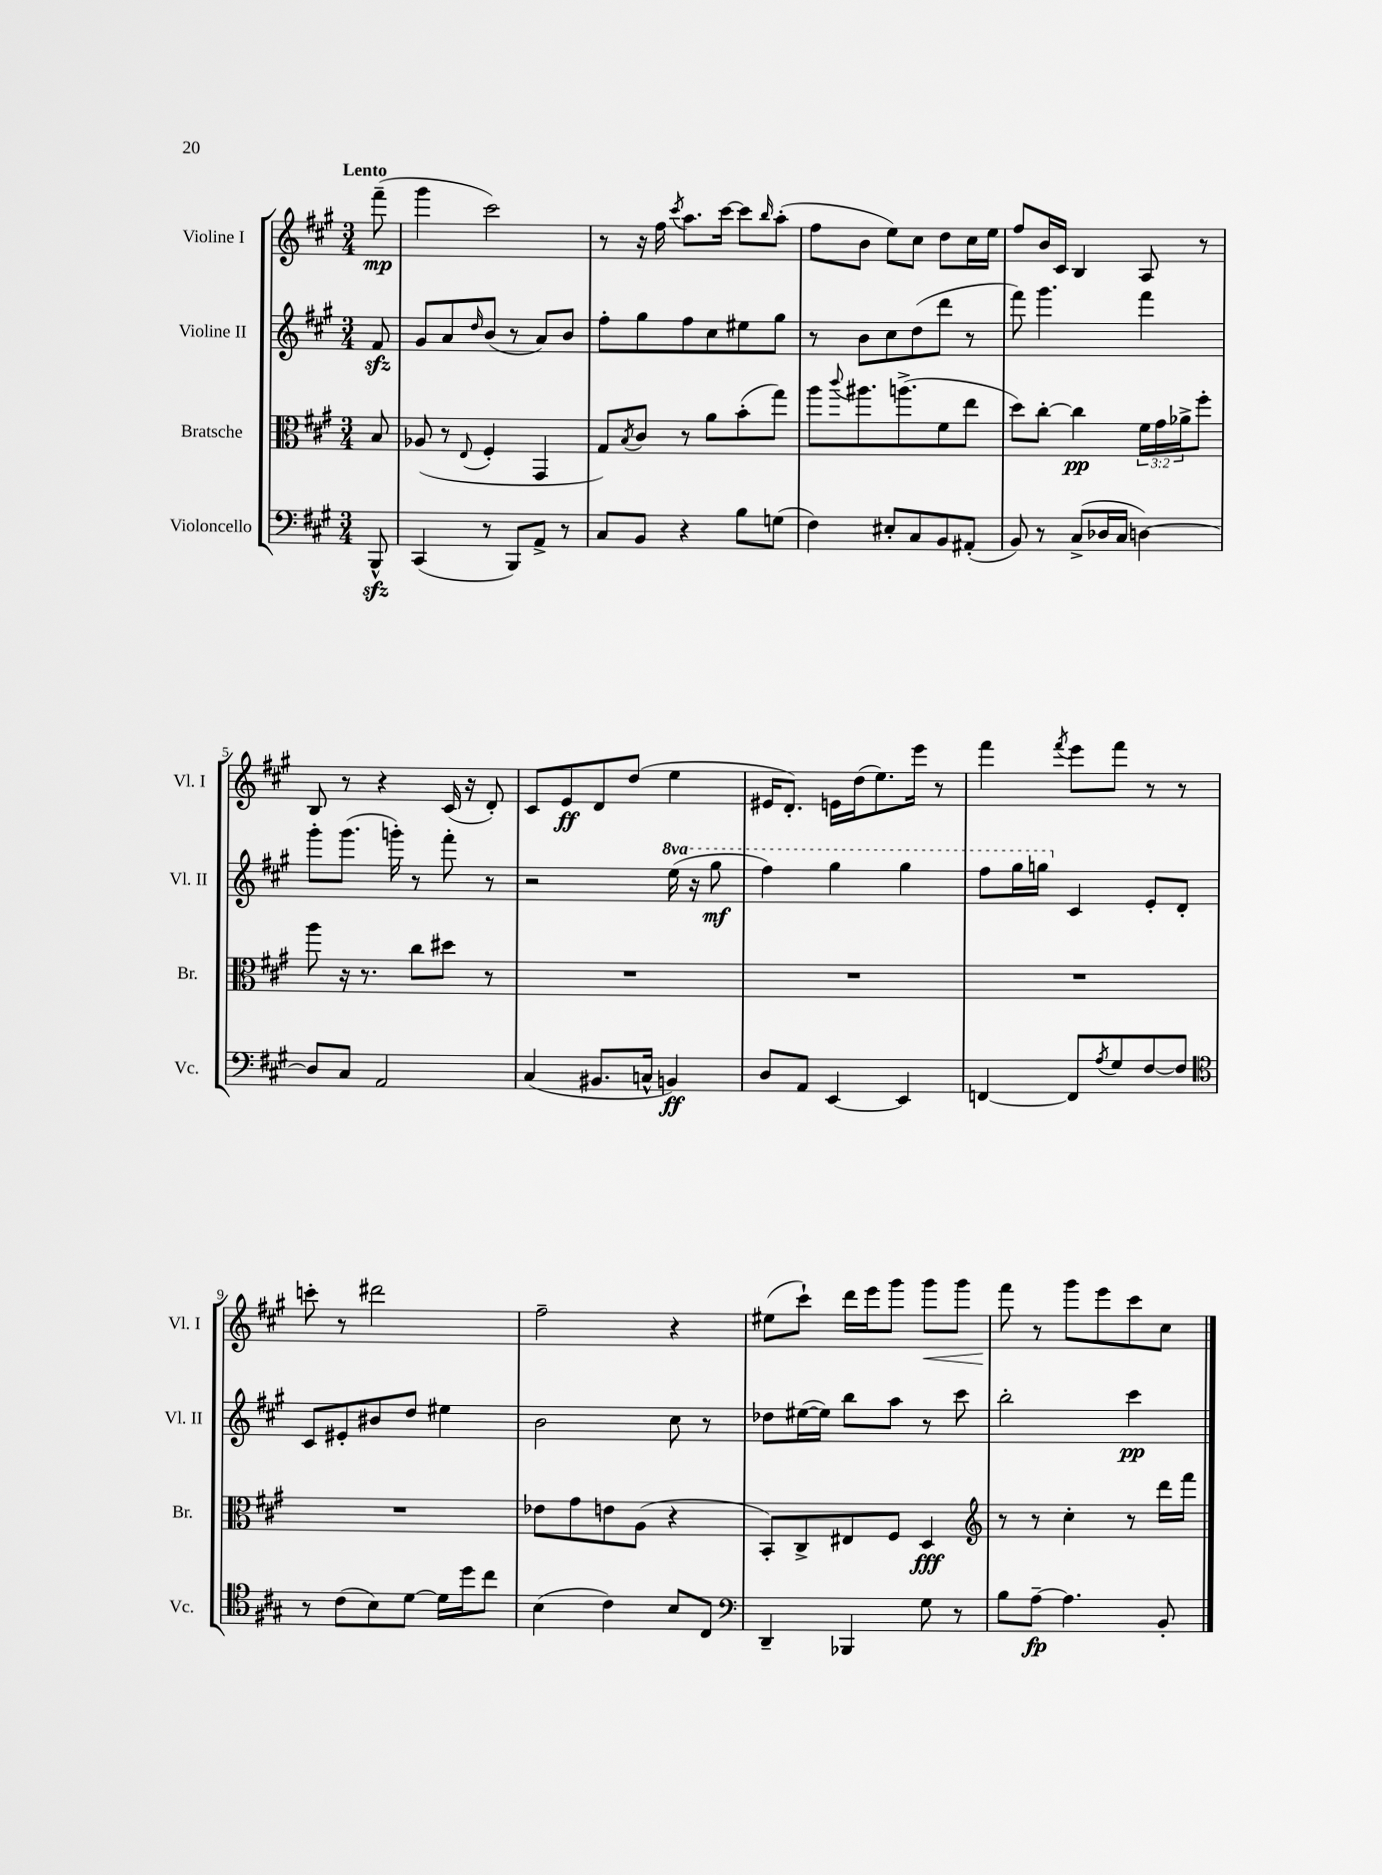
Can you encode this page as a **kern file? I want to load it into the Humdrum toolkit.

**kern	**kern	**kern	**kern
*staff4	*staff3	*staff2	*staff1
*clefF4	*clefC3	*clefG2	*clefG2
*k[f#c#g#]	*k[f#c#g#]	*k[f#c#g#]	*k[f#c#g#]
*M3/4	*M3/4	*M3/4	*M3/4
8BBB^^	8B	8f#	(8fff#~
=	=	=	=
(4CC#	(8A-	8g#	4ggg#
.	8r	8a	.
.	8qqE	16qqdd	.
8r	4F#'	(8b	2ccc#)
8BBB)	.	8r	.
8AA^	4GG#	8a)	.
8r	.	8b	.
=	=	=	=
8C#	8G#)	8ff#'	8r
.	8qB	.	.
8BB	8c#	8gg#	16r
.	.	.	16ff#
.	.	.	8qccc#
4r	8r	8ff#	8.aa
.	8a	8cc#	.
.	.	.	[16ccc#
8B	(8b'	8ee#	8ccc#]
.	.	.	16qqbb
(8G	8gg#)	8gg#	(8aa'
=	=	=	=
4F#)	8aa	8r	8ff#
.	8qqccc#	.	.
.	8.aa#	8b	8b
8E#'	.	8cc#	8ee)
.	(8.aa^	.	.
8C#	.	(8dd	8cc#
8BB	8f#	8ddd	8dd
(8AA#'	8ee	8r	16cc#
.	.	.	16ee
=	=	=	=
8BB)	8dd)	8fff#)	8ff#
8r	[8cc#'	4.ggg#	16b
.	.	.	16c#
(8C#^	4cc#]	.	4B
16D-	.	.	.
16C#	.	.	.
[4D)	24f#	4fff#	8A
.	24g#	.	.
.	24a-^	.	.
.	8ff#'	.	8r
=	=	=	=
8D]	8aa	8ggg#'	8B
8C#	16r	(8.ggg#	8r
.	8.r	.	.
2AA	.	.	4r
.	.	16ggg')	.
.	8cc#	8r	.
.	8dd#	8fff#'	(16c#
.	.	.	16r
.	8r	8r	8d')
=	=	=	=
(4C#	2.r	2r	8c#
.	.	.	8e
8.BB#	.	.	8d
.	.	.	(8dd
16C^^	.	.	.
4BB)	.	(16eee	4ee
.	.	16r	.
.	.	8ggg#	.
=	=	=	=
8D	2.r	4fff#)	16e#
.	.	.	8.d')
8AA	.	.	.
[4EE	.	4ggg#	16e
.	.	.	(16dd
.	.	.	8.ee)
4EE]	.	4ggg#	.
.	.	.	16eee
.	.	.	8r
=	=	=	=
[4FF	2.r	8fff#	4fff#
.	.	16ggg#	.
.	.	16ggg	.
.	.	.	8qfff#
8FF]	.	4c#	8eee
8qA	.	.	.
8G#	.	.	8fff#
[8F#	.	8e'	8r
8F#]	.	8d'	8r
=	=	=	=
*clefC4	*	*	*
8r	2.r	8c#	8ccc'
(8c#	.	8e#'	8r
8B)	.	8b#	2ddd#
[8d	.	8dd	.
16d]	.	4ee#	.
16dd	.	.	.
8cc#	.	.	.
=	=	=	=
(4B	8e-	2b	2ff#~
.	8g#	.	.
4c#)	8e	.	.
.	(8A	.	.
8B	4r	8cc#	4r
8C#	.	8r	.
=	=	=	=
*clefF4	*	*	*
4DD~	8BB')	8dd-	(8ee#
.	8C#^	([16ee#	8ccc#`)
.	.	16ee#])	.
4BBB-	8E#	8bb	16ddd
.	.	.	16eee
.	8F#	8aa	8ggg#
8G#	4D	8r	8ggg#
8r	.	8ccc#	8ggg#
=	=	=	=
*	*clefG2	*	*
8B	8r	2bb'	8fff#
[8A~	8r	.	8r
4.A]	4cc#'	.	8ggg#
.	.	.	8eee
.	8r	4ccc#	8ccc#
8BB'	16ddd	.	8cc#
.	16fff#	.	.
==	==	==	==
*-	*-	*-	*-
